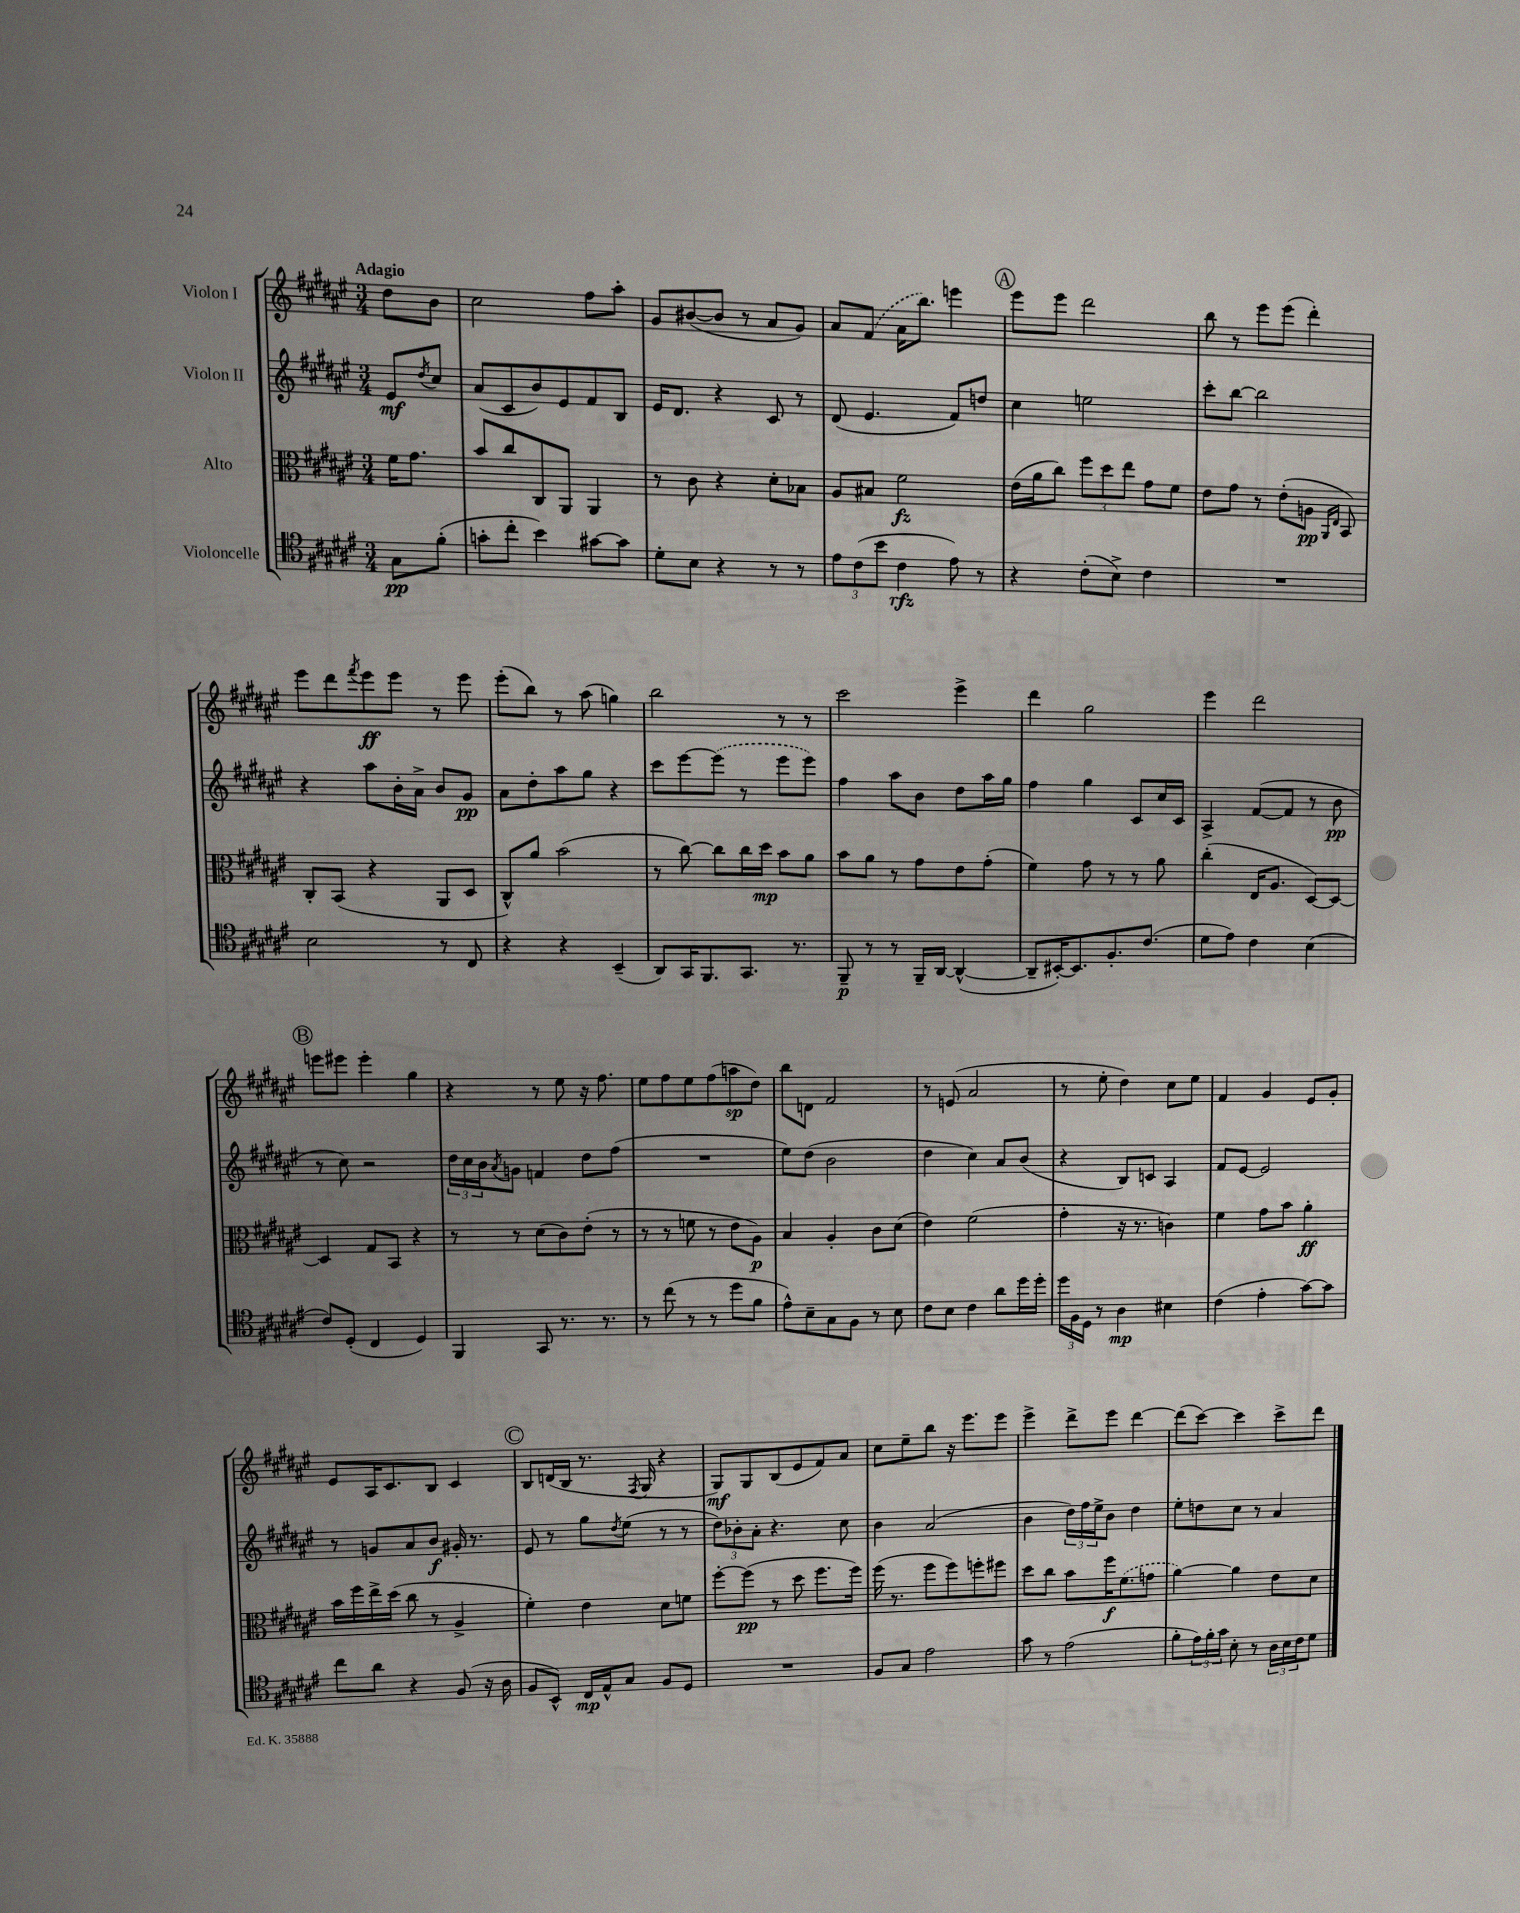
<<
\new StaffGroup <<
\new Staff = "s0" \with { instrumentName = "Violon I" } {
    \clef treble \key fis \major \numericTimeSignature \time 3/4 \partial 4 \tempo "Adagio"
    dis''8 b'8 |
    cis''2 fis''8 ais''8-. |
    gis'8 bis'8~( bis'8 r8 ais'8 gis'8) |
    ais'8 \once \slurDashed fis'8( ais'16 b''8.) e'''4 |
    \mark \markup { \circle "A" } eis'''8 eis'''8 dis'''2 |
    b''8 r8 eis'''8 eis'''8( dis'''4-.) |
    eis'''8 dis'''8 \acciaccatura { fis'''8 } eis'''8\ff eis'''8 r8 eis'''8 |
    eis'''8-.( b''8) r8 ais''8( g''4) |
    b''2 r8 r8 |
    cis'''2 eis'''4-> |
    dis'''4 gis''2 |
    eis'''4 dis'''2 |
    \mark \markup { \circle "B" } e'''8 eis'''8 eis'''4-. gis''4 |
    r4 r8 eis''8 r16 fis''8. |
    eis''8 fis''8 eis''8 fis''8( a''8\sp dis''8) |
    b''8 d'8 fis'2 |
    r8 e'8( ais'2 |
    r8 eis''8-. dis''4) cis''8 eis''8 |
    fis'4 gis'4 eis'8 gis'8-. |
    eis'8 ais16 cis'8. b8 cis'4 |
    \mark \markup { \circle "C" } b8 d'16( b16 r8. \acciaccatura { fis8 } gis16 r4 |
    gis8\mf) gis8 b8( eis'8 fis'8) ais'8 |
    cis''8 eis''8-- b''8 r16 eis'''8. eis'''8 |
    eis'''4-> dis'''8-> eis'''8 dis'''4~ |
    dis'''8( cis'''8~) cis'''4 cis'''8-> dis'''8 \bar "|." |
}
\new Staff = "s1" \with { instrumentName = "Violon II" } {
    \clef treble \key fis \major \numericTimeSignature \time 3/4 \partial 4
    eis'8\mf \acciaccatura { dis''8 } cis''8 |
    ais'8( cis'8 b'8) eis'8 fis'8 b8 |
    eis'16 dis'8. r4 cis'8 r8 |
    dis'8( eis'4. fis'8) d''8 |
    \mark \markup { \circle "A" } cis''4 e''2 |
    cis'''8-. b''8~ b''2 |
    r4 ais''8 b'16-. ais'16-> b'8 gis'8\pp |
    ais'8 dis''8-. ais''8 gis''8 r4 |
    cis'''8 eis'''8~ \once \slurDashed eis'''8( r8 eis'''8 eis'''8) |
    fis''4 ais''8 b'8 dis''8 ais''16 gis''16 |
    fis''4 gis''4 cis'8 cis''16 cis'16 |
    ais4-> fis'8~( fis'8 r8 b'8\pp |
    \mark \markup { \circle "B" } r8 cis''8) r2 |
    \tuplet 3/2 { dis''16 cis''16 b'16 } \acciaccatura { ais'8 } g'8 f'4 dis''8 fis''8( |
    R2. |
    eis''8) dis''8( b'2 |
    dis''4 cis''4) ais'8 b'8( |
    r4 b8) c'8 ais4 |
    fis'8 eis'8~ eis'2 |
    r8 g'8 ais'8 b'8\f gis'16-. r8. |
    \mark \markup { \circle "C" } eis'8 r8 gis''8 \acciaccatura { dis''8 } eis''8( r8 r8 |
    \tuplet 3/2 { dis''8) bes'8-. ais'8-. } r4. cis''8 |
    b'4 ais'2( |
    b'4 \tuplet 3/2 { dis''16) fis''16 eis''16-> } b'8 dis''4 |
    eis''8-. d''8 cis''8 r8 ais'4 \bar "|." |
}
\new Staff = "s2" \with { instrumentName = "Alto" } {
    \clef alto \key fis \major \numericTimeSignature \time 3/4 \partial 4
    fis'16 gis'8. |
    b'8 cis''8 cis8 ais,8 ais,4 |
    r8 cis'8 r4 dis'8-. bes8 |
    ais8 bis8 fis'2\fz |
    \mark \markup { \circle "A" } eis'16( ais'16 cis''8) \tuplet 3/2 { fis''8 dis''8 eis''8 } gis'8 fis'8 |
    eis'8 gis'8 r8 eis'8-.( a8\pp \grace { ais,16 eis16 } b,8) |
    cis8-. b,8( r4 ais,8 dis8 |
    cis8-^) ais'8 b'2( |
    r8 cis''8~) cis''8 cis''16 dis''16\mp b'8 ais'8 |
    b'8 ais'8 r8 gis'8 eis'8 gis'8-.( |
    fis'4) gis'8 r8 r8 ais'8 |
    cis''4-.( eis16 ais8. dis8~) dis8~ |
    \mark \markup { \circle "B" } dis4 gis8 b,8 r4 |
    r8 r8 dis'8( cis'8) eis'8-.( r8 |
    r8 r8 f'8 r8 eis'8 ais8\p) |
    b4 ais4-. cis'8 dis'8( |
    eis'4) fis'2( |
    gis'4-. r16 r8. c'4) |
    fis'4 gis'8 b'8 ais'4-.\ff |
    b'16 fis''16 eis''16-> dis''16( cis''8 r8 ais4-> |
    \mark \markup { \circle "C" } fis'4-.) eis'4 dis'8 f'8 |
    fis''8~-. fis''8\pp( r8 dis''8 fis''8. fis''16) |
    fis''16( r8. fis''8 fis''8) f''8-. fis''8 |
    dis''8 cis''8 b'8 fis''16\f \once \slurDashed fis'8.( g'8 |
    ais'4~) ais'4 eis'8 dis'8 \bar "|." |
}
\new Staff = "s3" \with { instrumentName = "Violoncelle" } {
    \clef tenor \key fis \major \numericTimeSignature \time 3/4 \partial 4
    gis8\pp fis'8-.( |
    g'8-. cis''8-. b'4) gis'8~ gis'8 |
    dis'8-. b8 r4 r8 r8 |
    \tuplet 3/2 { eis'8 cis'8( b'8 } cis'4\rfz eis'8) r8 |
    \mark \markup { \circle "A" } r4 cis'8-.( b8->) cis'4 |
    R2. |
    b2 r8 cis8 |
    r4 r4 b,4--( |
    ais,8) gis,16 fis,8. gis,8. r8. |
    fis,8--\p r8 r8 fis,16-- ais,16~ ais,4~-^( |
    ais,8-- bis,16~-.) bis,8. fis8.-. cis'8.( |
    dis'8 eis'8) cis'4 b4( |
    \mark \markup { \circle "B" } cis'8) dis8-.( cis4 dis4) |
    fis,4 gis,8 r8. r8. |
    r8 cis''8( r8 r8 dis''8 fis'8 |
    eis'8-^) b8-- gis8 fis8 r8 b8 |
    cis'8 b8 cis'4 ais'8 dis''16 dis''16-. |
    \tuplet 3/2 { dis''16 fis16 dis16 } r8 ais4\mp bis4 |
    cis'4( eis'4-. gis'8~) gis'8 |
    cis''8 ais'8 r4 fis8( r16 ais16 |
    \mark \markup { \circle "C" } fis8 b,8-^) cis16\mp eis16-^ gis8 fis8 dis8 |
    R2. |
    fis8 gis8 eis'2 |
    gis'8 r8 eis'2( |
    fis'8-. \tuplet 3/2 { eis'16) fis'16-. gis'16 } b8-. r8 \tuplet 3/2 { ais16 b16 cis'16 } dis'8 \bar "|." |
}
>>
>>
\layout { \context { \Score \remove "Bar_number_engraver" } }
